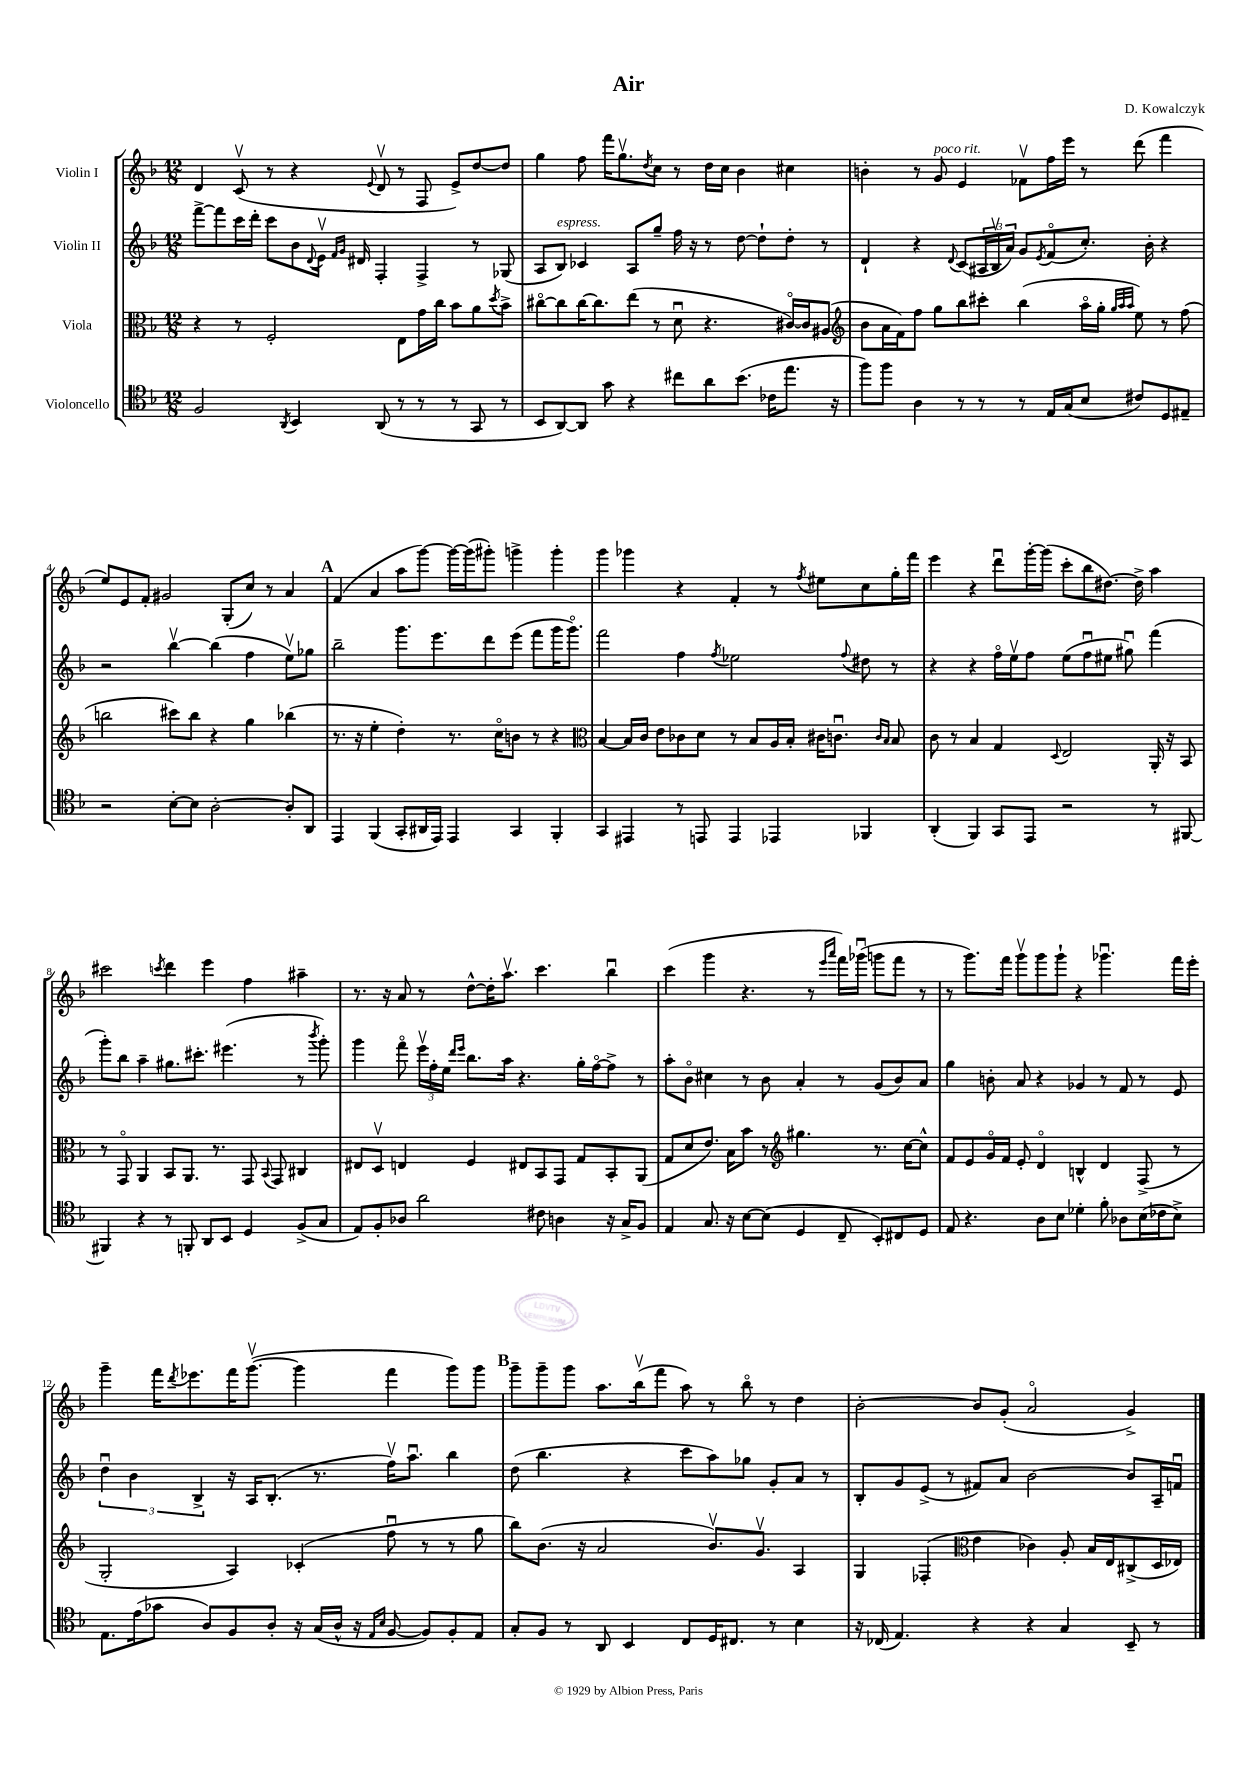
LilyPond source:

\header { title = "Air" composer = "D. Kowalczyk" }
<<
\new StaffGroup <<
\new Staff = "s0" \with { instrumentName = "Violin I" } {
    \clef treble \key f \major \numericTimeSignature \time 12/8
    d'4 c'8\upbow( r8 r4 \appoggiatura { e'8 } d'8\upbow r8 f8 e'8->) d''8~ d''8 |
    g''4 f''8 f'''16 g''8.\upbow \acciaccatura { d''8 } c''8 r8 d''16 c''16 bes'4 cis''4 |
    b'4-. r8 g'8^\markup { \italic "poco rit." } e'4 fes'8\upbow f''16 e'''16 r8 d'''8( f'''4 |
    e''8) e'8 f'8-. gis'2 g8-.( c''8) r8 a'4 |
    \mark \markup { \bold "A" } f'4( a'4 a''8 g'''8~) g'''16~ g'''16( gis'''8-.) g'''4-> g'''4-. |
    g'''4 ges'''4 r4 f'4-. r8 \acciaccatura { f''8 } eis''8 c''8 g''16-. f'''16 |
    e'''4 r4 d'''8\downbow g'''16~-. g'''16( c'''8-. bes''8 dis''8.~) dis''16-> a''4 |
    cis'''2 \acciaccatura { c'''8 } d'''4 e'''4 f''4 ais''4-- |
    r8. r16 a'8 r8 d''8~-^ d''16-. a''8.\upbow c'''4. bes''4\downbow |
    c'''4( g'''4 r4. r8 \grace { e'''16 a'''16 } f'''16) ges'''16\downbow( g'''8 f'''8 r8 |
    r8 g'''8.) f'''16 g'''8\upbow g'''8 g'''8-! r4 ges'''4.\downbow f'''16 e'''16-. |
    g'''4-- f'''16 \acciaccatura { d'''8 } ees'''8. f'''16 g'''8.~\upbow( g'''4 f'''4 g'''8) g'''8 |
    \mark \markup { \bold "B" } g'''8-- g'''8-- g'''8 a''8. bes''16\upbow( f'''8 a''8) r8 bes''8\flageolet r8 d''4 |
    bes'2~-. bes'8 g'8-.( a'2\flageolet g'4->) \bar "|." |
}
\new Staff = "s1" \with { instrumentName = "Violin II" } {
    \clef treble \key f \major \numericTimeSignature \time 12/8
    f'''8~-> f'''8 c'''16 d'''16-. c'''8 bes'8 \appoggiatura { d'8 } e'16\upbow \grace { f'16 g'16 } dis'16 f4-. f4-> r8 ges8( |
    a8 bes8^\markup { \italic "espress." }) ces'4 a8 g''8-- f''16 r16 r8 d''8~ d''8-! d''8-. r8 |
    d'4-! r4 \appoggiatura { d'8 } c'8( \tuplet 3/2 { ais16 bes16\upbow a'16) } g'8 \acciaccatura { e'8 } f'8\flageolet( c''8.-.) bes'16-. r4 |
    r2 bes''4~\upbow bes''4( f''4 e''8\upbow) ges''8 |
    \mark \markup { \bold "A" } bes''2-- g'''8. e'''8. d'''8 e'''8( f'''8 g'''16 g'''8.\flageolet) |
    f'''2 f''4 \acciaccatura { f''8 } ees''2 \appoggiatura { f''8 } dis''8 r8 |
    r4 r4 f''16\flageolet e''16\upbow f''8 e''8( f''8\downbow eis''8 gis''8\downbow) f'''4( |
    g'''8-.) bes''8 a''4-- gis''8. cis'''8.-. eis'''4.( r8 \acciaccatura { bes'''8 } g'''8-.) |
    g'''4 f'''8\flageolet \tuplet 3/2 { e'''16\upbow f''16-. e''16 } \grace { d'''16 e'''16 } bes''8. a''16 r4. g''16-. f''16~\flageolet f''8-> r8 |
    a''8-. bes'8\flageolet cis''4 r8 bes'8 a'4-. r8 g'8( bes'8) a'8 |
    g''4 b'8-. a'8 r4 ges'4 r8 f'8 r8 e'8 |
    \tuplet 3/2 { d''4\downbow bes'4 bes4-> } r16 a16 bes8.-.( r8. f''16\upbow) a''8.\downbow bes''4 |
    \mark \markup { \bold "B" } d''8( bes''4. r4 c'''8 a''8) ges''8 g'8-. a'8 r8 |
    bes8-. g'8 e'8->( r8 fis'8) a'8 bes'2~ bes'8 a16-- f'16\downbow \bar "|." |
}
\new Staff = "s2" \with { instrumentName = "Viola" } {
    \clef alto \key f \major \numericTimeSignature \time 12/8
    r4 r8 f2-. e8 g'16 c''16 bes'8 a'8 \acciaccatura { d''8 } bes'8-> |
    cis''8~\flageolet cis''8 cis''16~ cis''8. e''8( r8 d'8\downbow r4. cis'16~\flageolet) cis'16 ais8( |
    \clef treble bes'8 a'16 f'16) f''8 g''8 bes''8 cis'''8-. bes''4( a''16\flageolet g''16-. \grace { g''32 a''32 a''32 } e''8) r8 f''8( |
    b''2 cis'''8) b''8 r4 g''4 bes''4( |
    \mark \markup { \bold "A" } r8. r16 e''4-. d''4-.) r8. c''16\flageolet b'8 r8 r4 |
    \clef alto bes4~ bes16 c'16 e'8 ces'8 d'8 r8 bes8 a16 bes16-. cis'16 c'8.\downbow \grace { c'16 bes16 } bes8 |
    c'8 r8 bes4 g4 \appoggiatura { d8 } e2 a,16-. r16 bes,8 |
    r8 g,8\flageolet a,4 bes,8 a,8. r8. g,8 \appoggiatura { bes,8 } g,8 cis4 |
    eis8 d8\upbow e4 f4 eis8 bes,8 g,8 g8 bes,8-. a,8( |
    g8 d'8 e'8.) bes16 bes'8 r8 \clef treble gis''4. r8. c''16~ c''8-^ |
    f'8 e'8 g'16\flageolet f'16 e'8-. d'4\flageolet b4-^ d'4 f8->( r8 |
    g2-. a4) ces'4-.( f''8\downbow r8 r8 g''8 |
    \mark \markup { \bold "B" } bes''8) bes'8.( r16 a'2 bes'8.\upbow) g'8.\upbow a4 |
    g4 fes4-.( \clef alto e'4 ces'4) a8-. bes16 e16 cis8->( d16 ees16) \bar "|." |
}
\new Staff = "s3" \with { instrumentName = "Violoncello" } {
    \clef tenor \key f \major \numericTimeSignature \time 12/8
    f2 \acciaccatura { a,8 } bes,4 a,8( r8 r8 r8 g,8 r8 |
    bes,8 a,8~) a,8 g'8 r4 cis''8 a'8 bes'8.( ces'16 e''8. r16 |
    f''8) f''8 a4 r8 r8 r8 e16 g16( bes8 cis'8) d8 eis8-- |
    r2 bes8~-. bes8 a2~-. a8-. a,8 |
    \mark \markup { \bold "A" } e,4 f,4( g,8-. ais,16 e,16) e,4 g,4 f,4-. |
    g,4 eis,4 r8 e,8 e,4 ees,4 fes,4 |
    a,4-.( f,4) g,8 e,8 r2 r8 fis,8~ |
    fis,4 r4 r8 f,8-. a,8 bes,8 d4 f8->( g8 |
    e8) f8-. aes8 a'2 cis'8 a4 r16 g16-> f8 |
    e4 g8. r16 bes8~ bes8( d4 c8-- bes,8-.) cis8 d8 |
    e8 r4. a8 bes8 des'4-. f'8-. aes8 bes16( ces'16 bes8->) |
    e8. e'16( ges'8 a8) f8 a8-. r16 g16( a16-^ r16 \grace { e16 bes16 } f8~ f8) f8-. e8 |
    \mark \markup { \bold "B" } g8-. f8 r8 a,8 bes,4 c8 d16 cis8. r8 bes4 |
    r16 ces16( e4.) r4 r4 g4 bes,8-- r8 \bar "|." |
}
>>
>>
